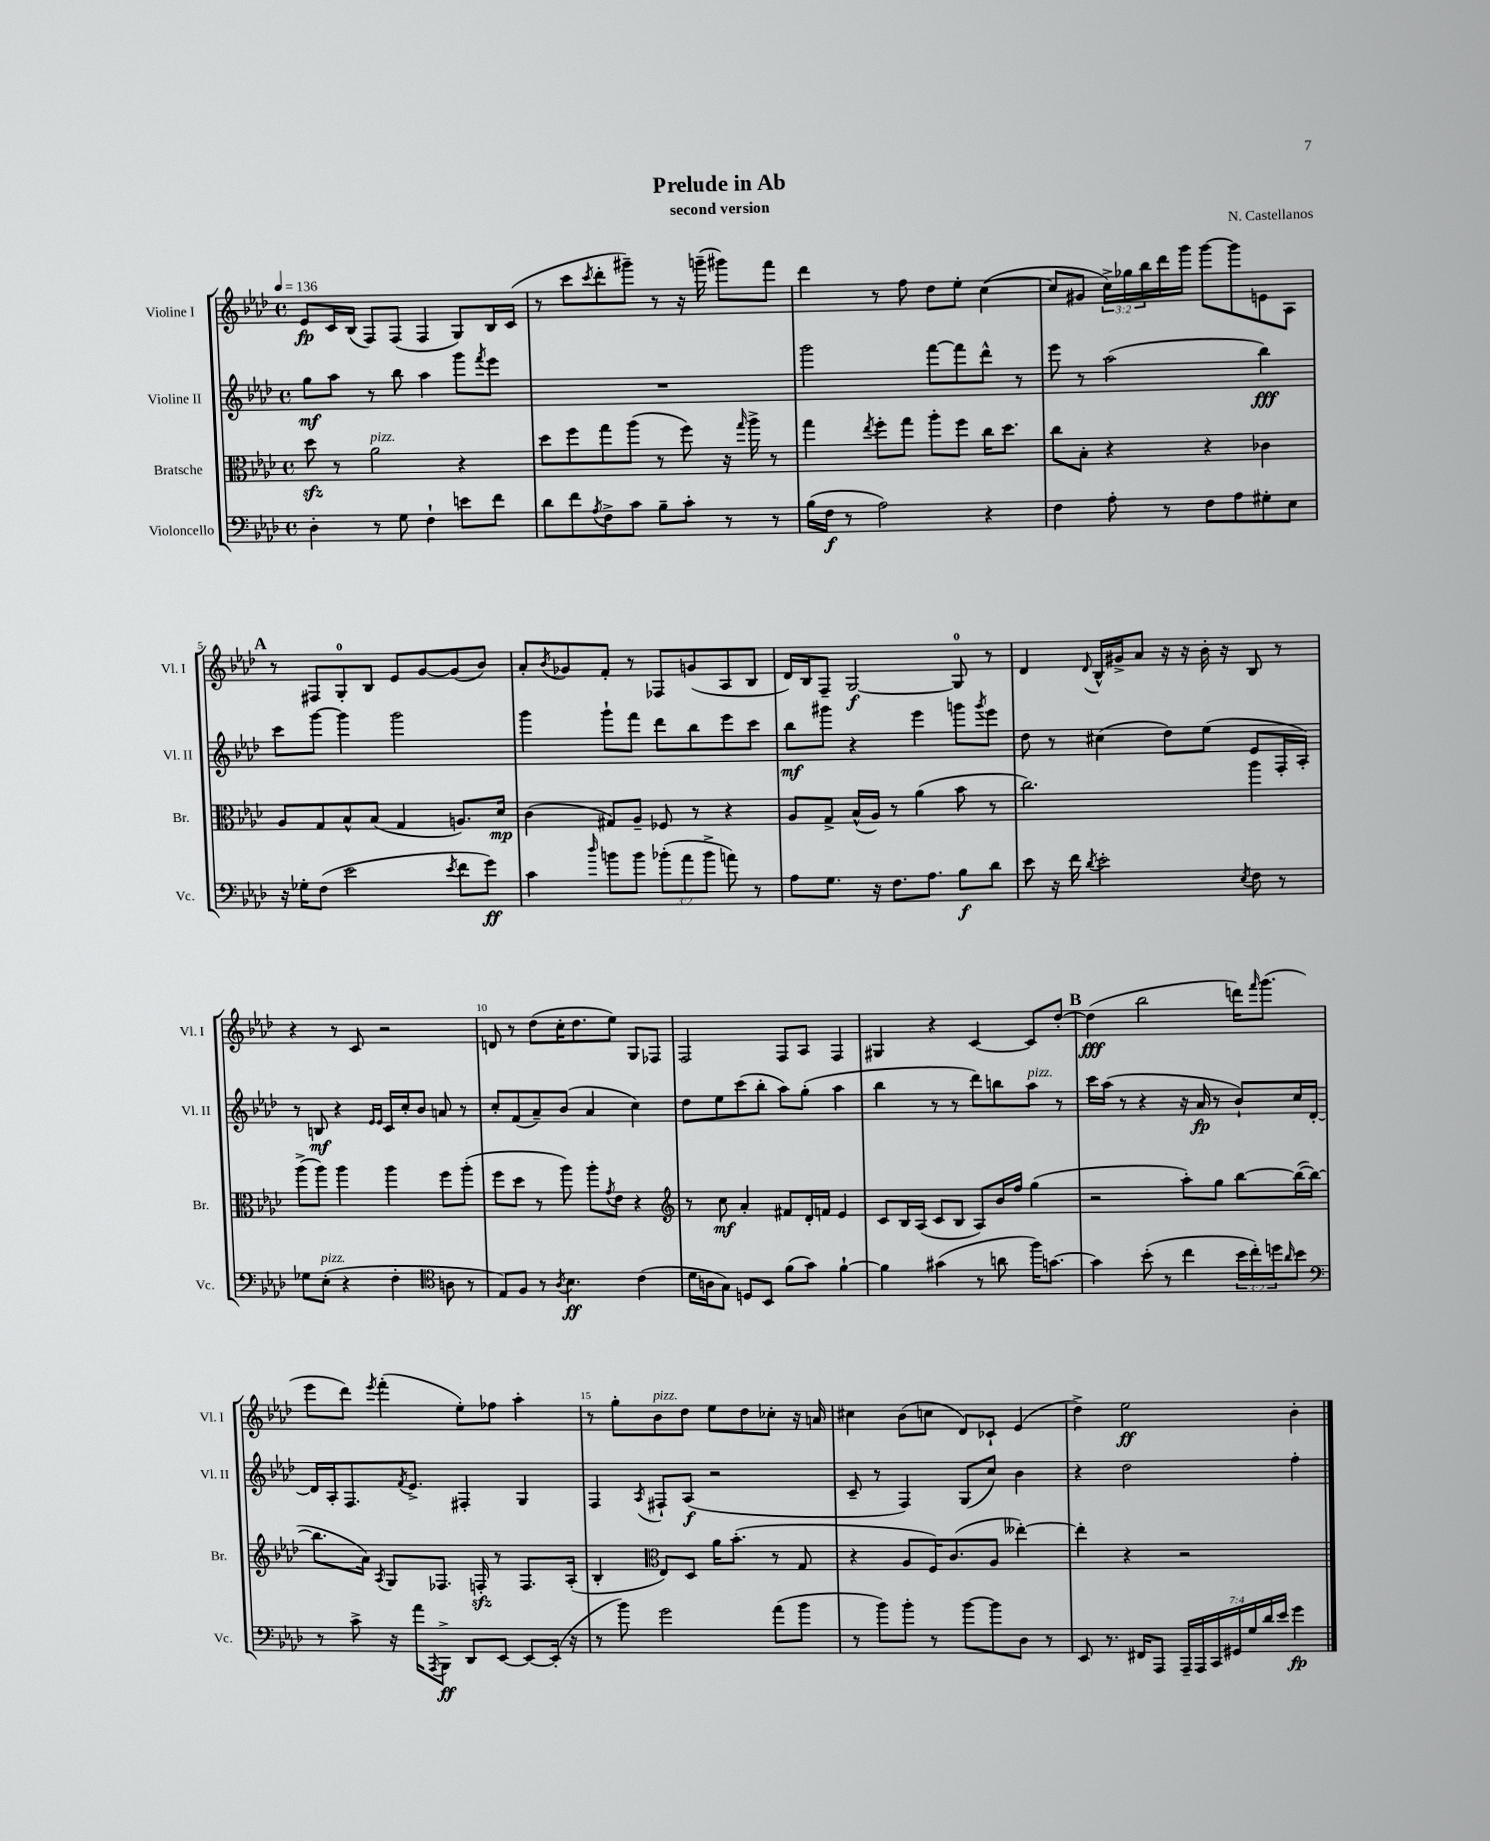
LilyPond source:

\header { title = "Prelude in Ab" composer = "N. Castellanos" subtitle = "second version" }
<<
\new StaffGroup <<
\new Staff = "s0" \with { instrumentName = "Violine I" shortInstrumentName = "Vl. I" } {
    \clef treble \key aes \major \defaultTimeSignature \time 4/4 \override Staff.TupletNumber.text = #tuplet-number::calc-fraction-text \tempo 4 = 136
    ees'8\fp c'16 bes16( f8) f8( f4 g8) bes16 c'16( |
    r8 c'''8 \acciaccatura { c'''8 } des'''8-. gis'''8--) r8 r16 g'''16--( gis'''8) f'''8 |
    des'''4 r8 f''8 des''8 ees''8-. c''4~( |
    c''8 gis'8 \tuplet 3/2 { c''16->) ges''16 bes''16 } des'''16 g'''16 g'''8~ g'''8 e'8 aes8 |
    \mark \markup { \bold "A" } r8 fis8 g8-0-. bes8 ees'8 g'8~ g'8( bes'8) |
    aes'8-. \acciaccatura { bes'8 } ges'8 f'8-. r8 fes8 g'8( aes8 bes8 |
    des'16) bes16 f8-- g2~\f g8-0 r8 |
    des'4 \appoggiatura { des'8 } bes16-^ gis'16-> aes'8 r16 r16 bes'16-. r16 bes8 r8 |
    r4 r8 c'8 r2 |
    d'8 r8 des''8( c''16-. des''8. ees''8) g8 fes8 |
    f2 f8 aes8 f4 |
    gis4 r4 c'4~ c'8 des''8~-. |
    \mark \markup { \bold "B" } des''4\fff( bes''2 d'''16) \grace { f'''16 } g'''8.( |
    ees'''8 des'''8) \acciaccatura { ees'''8 } f'''4-.( ees''8-.) fes''8 aes''4-. |
    r8 g''8-. bes'8^\markup { \italic "pizz." } des''8 ees''8 des''8 ces''8-. r16 a'16 |
    cis''4 bes'8( c''8 des'8) ces'8-! ees'4( |
    des''4->) ees''2\ff bes'4-. \bar "|." |
}
\new Staff = "s1" \with { instrumentName = "Violine II" shortInstrumentName = "Vl. II" } {
    \clef treble \key aes \major \defaultTimeSignature \time 4/4
    g''8\mf aes''8 r8 bes''8 aes''4 g'''8 \acciaccatura { f'''8 } ees'''8 |
    R1 |
    g'''2 f'''8~ f'''8 des'''8-^ r8 |
    ees'''8 r8 aes''2( bes''4\fff) |
    \mark \markup { \bold "A" } c'''8 g'''8~ g'''4 g'''2 |
    g'''4 g'''8-! f'''8 des'''8 bes''8 ees'''8 c'''8 |
    bes''8\mf gis'''8 r4 ees'''4 g'''8 \acciaccatura { g'''8 } ees'''8 |
    des''8 r8 cis''4( des''8) ees''8( ees'8 f16-. aes16-.) |
    r8 b8\mf r4 \grace { ees'16 ees'16 } c'16 c''16-. bes'8 a'8 r8 |
    c''8-. f'8( aes'8--) bes'8( aes'4 c''4) |
    des''8 ees''8 c'''8( bes''8-. aes''8) g''8-.( aes''4 |
    bes''4 r8 r8 des'''8) b''8 aes''8^\markup { \italic "pizz." } r8 |
    \mark \markup { \bold "B" } c'''16 aes''16( r8 r4 r16 aes'16\fp r8 bes'8-!) c''16 des'16~-. |
    des'16 aes16-. f8. \acciaccatura { f'8 } ees'8.-> fis4-. g4 |
    f4 \acciaccatura { aes8 } fis8-! aes8\f( r2 |
    c'8-- r8 f4) g8( c''8) bes'4 |
    r4 des''2 f''4-. \bar "|." |
}
\new Staff = "s2" \with { instrumentName = "Bratsche" shortInstrumentName = "Br." } {
    \clef alto \key aes \major \defaultTimeSignature \time 4/4
    des''8\sfz r8 aes'2^\markup { \italic "pizz." } r4 |
    des''8 f''8 g''8 aes''8( r8 f''8) r16 \grace { g''16 } aes''16-> r8 |
    g''4 \acciaccatura { ees''8 } f''8-. g''8 aes''8-. f''8 c''16 des''8. |
    c''8 bes8-. r4 r4 ces'4 |
    \mark \markup { \bold "A" } aes8 g8 bes8-^ bes8( g4 a8.) des'16\mp |
    c'4( gis8) aes8-- fes8 r8 r4 |
    aes8 g8-> bes16-^( aes16) r8 aes'4( bes'8 r8 |
    c''2.) aes''4 |
    aes''8->( aes''8) aes''4 aes''4 f''8 aes''8-.( |
    f''8 des''8 r8 aes''8) aes''8-. \acciaccatura { g'8 } ees'8 r4 |
    \clef treble r8 c''8\mf aes'4-. fis'8 des'16-. f'16 ees'4 |
    c'8 bes16 aes16( c'8 bes8 aes8) bes'16 f''16 g''4( |
    \mark \markup { \bold "B" } r2 aes''8-.) g''8 bes''8~ bes''16~( bes''16~ |
    bes''8. aes'16) \acciaccatura { aes8 } g8 fes8. f16-.\sfz r8 f8. aes16-.( |
    bes4-. \clef alto ees8) des8 aes'16 bes'8.-.( r8 g8 |
    r4 aes8 f16) c'8.( aes8 eeses''4~-.) |
    eeses''4-. r4 r2 \bar "|." |
}
\new Staff = "s3" \with { instrumentName = "Violoncello" shortInstrumentName = "Vc." } {
    \clef bass \key aes \major \defaultTimeSignature \time 4/4 \override Staff.TupletNumber.text = #tuplet-number::calc-fraction-text
    des4-. r8 g8 f4-! e'8 f'8 |
    des'8 f'8 \acciaccatura { aes8 } f8-> c'8 bes8-- c'8-. r8 r8 |
    bes16( f16\f r8 aes2) r4 |
    f4 aes8-. r8 f8 aes8 gis8-. ees8 |
    \mark \markup { \bold "A" } r16 ges16-. f8( ees'2 \acciaccatura { ees'8 } f'8 g'8\ff) |
    c'4 \grace { des''16 } b'8 b'8 \tuplet 3/2 { bes'8-.( aes'8 bes'8-> } a'8) r8 |
    aes8 g8. r16 f8. aes8. bes8\f des'8 |
    ees'8 r16 f'16 \acciaccatura { des'8 } ees'2-. \acciaccatura { ees8 } f8 r8 |
    ges8 ees8-.^\markup { \italic "pizz." }( r4 f4-. \clef tenor a8 r8 |
    ees8) f8 r8 \acciaccatura { aes8 } bes4.\ff c'4( |
    des'16 a16 g8) d8 bes,8 f'8( g'8) f'4~-! |
    f'4 gis'4( r8 a'8 f''16) g'8.~ |
    \mark \markup { \bold "B" } g'4 bes'8-.( r8 c''4 \tuplet 3/2 { bes'16 c''16-.) d''16 } \grace { aes'16 } bes'8 |
    \clef bass r8 c'8-> r16 aes'16 \acciaccatura { aes,,8 } bes,,8->\ff des,8 ees,8~ ees,8~ ees,16-.( r16 |
    r8 bes'8) g'2 aes'8( bes'8 |
    r8 bes'8) bes'8-. r8 bes'8~ bes'8 des8 r8 |
    ees,8 r8. fis,16 aes,,8 \tuplet 7/4 { aes,,16-- aes,,16 c,16 gis,16 g16 des'16 ees'16 } g'4\fp \bar "|." |
}
>>
>>
\layout { \context { \Score \override BarNumber.break-visibility = ##(#f #t #t) barNumberVisibility = #(every-nth-bar-number-visible 5) } }
